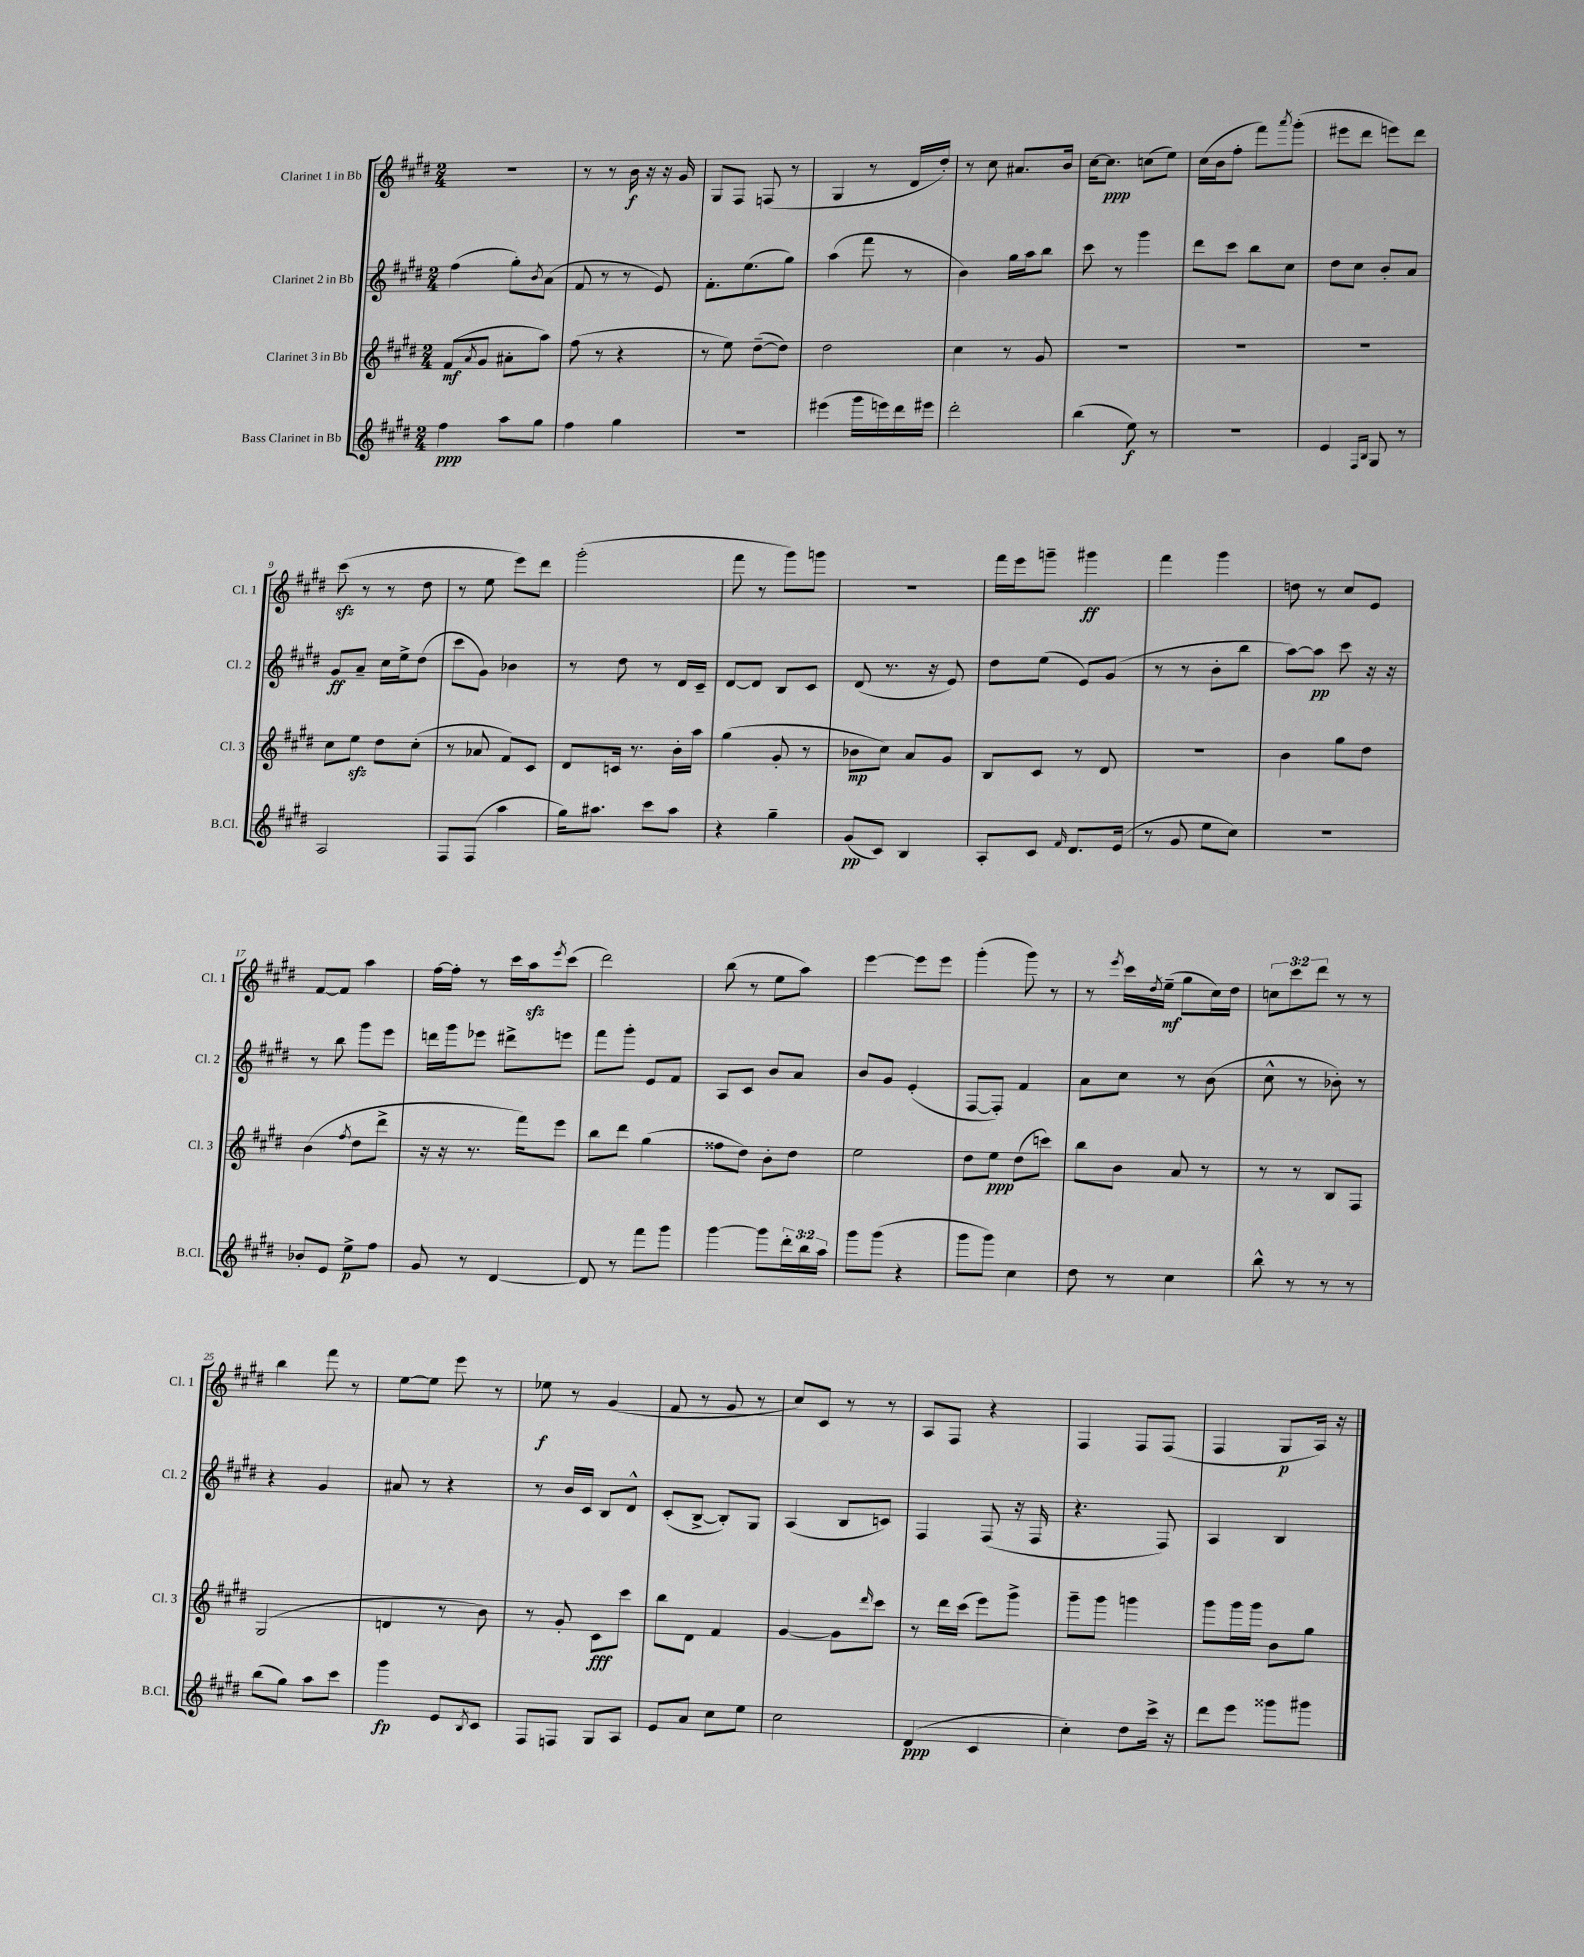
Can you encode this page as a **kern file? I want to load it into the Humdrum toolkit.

**kern	**kern	**kern	**kern
*staff4	*staff3	*staff2	*staff1
*clefG2	*clefG2	*clefG2	*clefG2
*k[f#c#g#d#]	*k[f#c#g#d#]	*k[f#c#g#d#]	*k[f#c#g#d#]
*M2/4	*M2/4	*M2/4	*M2/4
4ff#	(8f#	(4ff#	2r
.	8qa	.	.
.	8g#	.	.
8aa	8a#'	8gg#')	.
.	.	8qb	.
8gg#	8aa)	(8a	.
=	=	=	=
4ff#	(8ff#	8f#	8r
.	8r	8r	8r
4gg#	4r	8r	16b
.	.	.	16r
.	.	8e)	16r
.	.	.	16g#
=	=	=	=
2r	8r	8.f#'	8G#
.	8ee)	.	8F#
.	.	(8.ee	.
.	([8dd#~	.	(8F
.	8dd#])	8gg#)	8r
=	=	=	=
(4eee#	2dd#	(4aa	4G#
16ggg#	.	8fff#	8r
16eee)	.	.	.
16ddd#	.	8r	16d#
16eee#	.	.	16dd#')
=	=	=	=
2ddd#'	4cc#	4b)	8r
.	.	.	8cc#
.	8r	16gg#	8.a#
.	.	16aa	.
.	8g#	8bb	.
.	.	.	16b
=	=	=	=
(4bb	2r	8ccc#	[16cc#
.	.	.	8.cc#]
.	.	8r	.
8ee)	.	4ggg#	(8cc
8r	.	.	8ee)
=	=	=	=
2r	2r	8ddd#	(16cc#
.	.	.	16b
.	.	8ccc#	8ff#'
.	.	8bb	8fff#)
.	.	.	8qaaa
.	.	8cc#	(8ggg#'
=	=	=	=
4e	2r	8dd#	8eee#
.	.	8cc#	8ddd#
16qqF#	.	.	.
16qqB	.	.	.
8G#	.	8b'	8eee)
8r	.	8a	8ddd#
=	=	=	=
2A	8cc#	8g#	(8ccc#
.	8ee	8a~	8r
.	8dd#	16cc#	8r
.	.	16ee^	.
.	(8cc#'	(8dd#	8dd#
=	=	=	=
8F#	8r	8ccc#	8r
(8F#	8a-	8g#)	8ee
4aa	8f#)	4b-	8eee)
.	8c#	.	8ddd#
=	=	=	=
16gg#)	8d#	8r	(2ggg#'
8.aa#	.	.	.
.	16c	8dd#	.
.	8.r	.	.
8ccc#	.	8r	.
8aa#	16b'	16d#	.
.	16aa	16c#~	.
=	=	=	=
4r	(4gg#	[8d#	8fff#
.	.	8d#]	8r
4gg#~	8g#'	8B	8ggg#)
.	8r	8c#	8ggg
=	=	=	=
(8g#	8b-	(8d#	2r
8c#)	8cc#)	8.r	.
4B	8a	.	.
.	.	16r	.
.	8g#	8e)	.
=	=	=	=
8A'	8B	8dd#	16fff#
.	.	.	16eee
8c#	8c#	(8ee	8ggg~
16qqf#	.	.	.
8.d#	8r	8e)	4ggg#
.	8d#	(8g#	.
(16e	.	.	.
=	=	=	=
8r	2r	8r	4fff#
8g#	.	8r	.
8ee	.	8b'	4ggg#
8cc#)	.	8bb	.
=	=	=	=
2r	4b	[8aa)	8dd
.	.	8aa]	8r
.	8gg#	8ccc#	8cc#
.	8dd#	16r	8e
.	.	16r	.
=	=	=	=
8b-'	(4b	8r	[8f#
8e	.	8bb	8f#]
.	8qff#	.	.
8ee^	8dd#	8ggg#	4aa
8ff#	8ddd#^	8eee	.
=	=	=	=
8g#	16r	16ddd	[16ff#
.	16r	16ggg#	16ff#']
8r	8.r	8eee-	8r
[4d#	.	8ddd#^	16ccc#
.	16fff#)	.	16aa
.	.	.	8qeee
.	8eee	8eee	(8ccc#
=	=	=	=
8d#]	8bb	8fff#	2ddd#)
8r	8ddd#	8ggg#'	.
8fff#	(4gg#	8e	.
8ggg#	.	8f#	.
=	=	=	=
[4ggg#	8ff##	8A	(8bb
.	8dd#)	8c#	8r
8ggg#]	8b'	8b	8ee
24ddd#'	8dd#	8a	8aa)
24bb	.	.	.
24aa	.	.	.
=	=	=	=
8ggg#	2ee	8b	[4eee
(8ggg#	.	8g#	.
4r	.	(4e'	8eee]
.	.	.	8eee
=	=	=	=
8ggg#	8dd#	[8F#	(4ggg#'
8ggg#)	8ee	8F#'])	.
4cc#	(8dd#	4f#	8ggg#)
.	8ccc)	.	8r
=	=	=	=
8dd#	8bb	8a	8r
.	.	.	8qeee
8r	8b	8cc#	16ccc#
.	.	.	8qdd#
.	.	.	(16ee~
4cc#	8a	8r	8gg#
.	8r	(8b	16cc#)
.	.	.	16dd#
=	=	=	=
8bb^^	8r	8cc#^^	12cc
.	.	.	12ccc#
8r	8r	8r	.
.	.	.	12ddd#
8r	8B	8b-')	8r
8r	8F#	8r	8r
=	=	=	=
(8bb	(2G#	4r	4bb
8gg#)	.	.	.
8aa	.	4g#	8fff#
8ccc#	.	.	8r
=	=	=	=
4ggg#	4d	8a#	[8ee
.	.	8r	8ee]
8e	8r	4r	8eee
8qB	.	.	.
8c#	8b)	.	8r
=	=	=	=
8F#	8r	8r	8ee-
8F	8g#'	16b	8r
.	.	16c#	.
8G#	8c#	8B	(4g#
8A	8ccc#	8d#^^	.
=	=	=	=
8e	8bb	(8c#'	8f#
8a	8d#	[8B^	8r
8cc#	4f#	8B'])	8g#
8ee	.	8G#	8r
=	=	=	=
2cc#	[4g#	(4A	8cc#)
.	.	.	8c#
.	8g#]	8B	8r
.	16qqddd#	.	.
.	8ccc#	8c)	8r
=	=	=	=
(4d#	8r	4F#	8A
.	16ddd#	.	8F#
.	(16ccc#	.	.
4c#	8eee)	(8F#	4r
.	8ggg#^	16r	.
.	.	16F#	.
=	=	=	=
4cc#')	8ggg#~	4.r	4F#
.	8ggg#	.	.
8dd#	4ggg	.	8F#
16ccc#^	.	8F#)	(8F#
16r	.	.	.
=	=	=	=
8ddd#	8ggg#	4A	4F#
8eee	16ggg#	.	.
.	16ggg#	.	.
8ggg##	8b	4B	8G#
8ggg#	8gg#	.	16A)
.	.	.	16r
==	==	==	==
*-	*-	*-	*-
